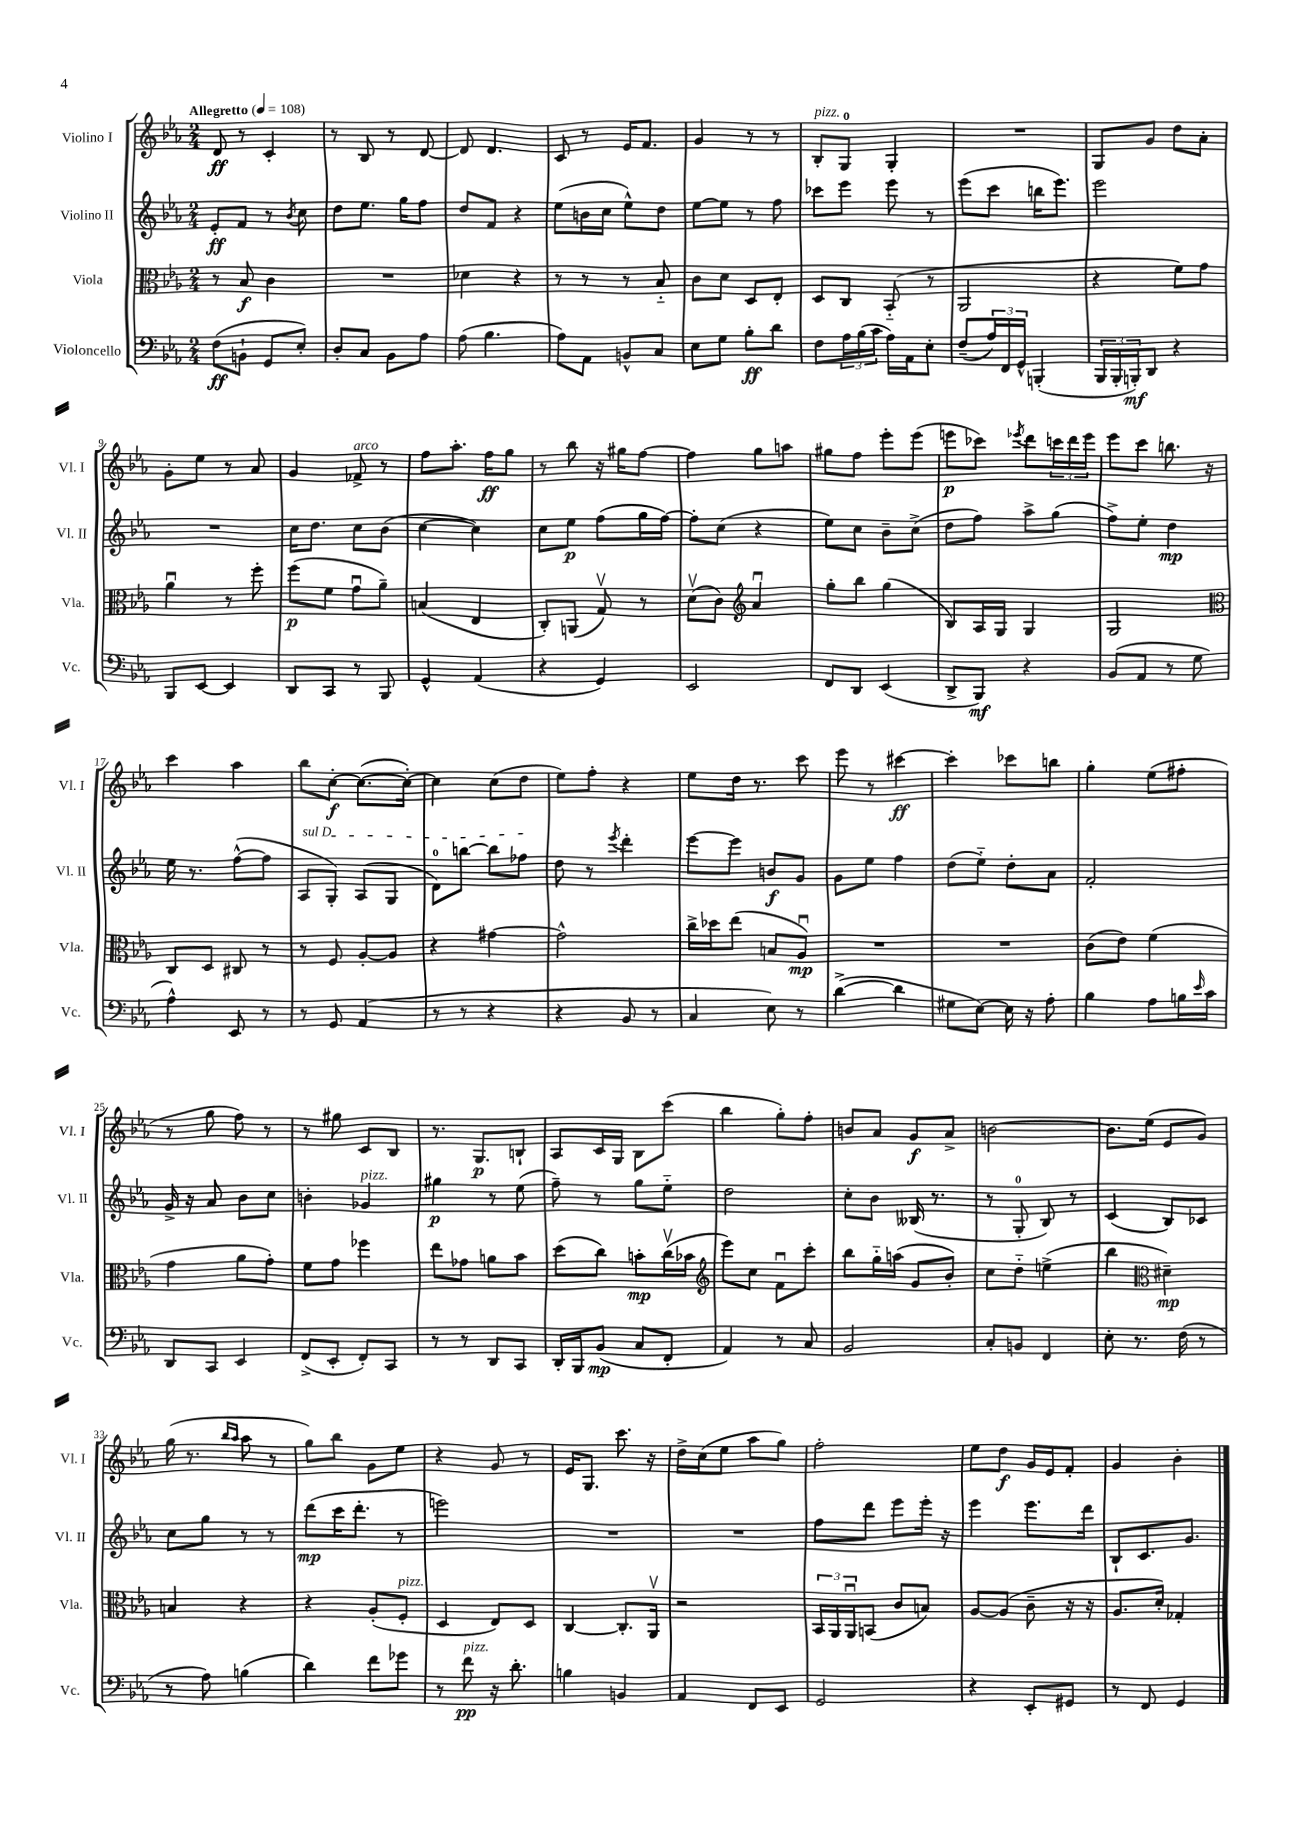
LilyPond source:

<<
\new StaffGroup <<
\new Staff = "s0" \with { instrumentName = "Violino I" shortInstrumentName = "Vl. I" } {
    \clef treble \key ees \major \numericTimeSignature \time 2/4 \tempo "Allegretto" 4 = 108
    d'8\ff r8 c'4-. |
    r8 bes8 r8 d'8~ |
    d'8 d'4. |
    c'8 r8 ees'16 f'8. |
    g'4 r8 r8 |
    bes8-.^\markup { \italic "pizz." } g8-0 g4-. |
    R2 |
    g8 g'8 d''8 aes'8-. |
    g'8-. ees''8 r8 aes'8 |
    g'4 fes'8->^\markup { \italic "arco" } r8 |
    f''8 aes''8.-. f''16\ff g''8 |
    r8 bes''8 r16 gis''16 f''8~ |
    f''4 g''8 a''8 |
    gis''8 f''8 ees'''8-. ees'''8( |
    e'''8\p ces'''8) \acciaccatura { ees'''8 } d'''8 \tuplet 3/2 { c'''16 d'''16 ees'''16 } |
    ees'''8 c'''8 b''8. r16 |
    c'''4 aes''4 |
    bes''8 c''8~-.\f c''8.~( c''16~-.) |
    c''4 c''8( d''8 |
    ees''8) f''8-. r4 |
    ees''8 d''16 r8. c'''8 |
    ees'''8 r8 cis'''4~\ff |
    cis'''4-. ces'''8 b''8 |
    g''4-. ees''8( fis''8-. |
    r8 g''8 f''8) r8 |
    r8 gis''8 c'8 bes8 |
    r8. g8.\p b8-! |
    aes8 c'16 g16 bes8 c'''8( |
    bes''4 g''8-.) f''8-. |
    b'8 aes'8 g'8\f aes'8-> |
    b'2~ |
    b'8. ees''16( ees'8 g'8) |
    g''16( r8. \grace { bes''16 aes''16 } aes''8 r8 |
    g''8) bes''8 g'8 ees''8 |
    r4 g'8 r8 |
    ees'16 g8. c'''8. r16 |
    d''16-> c''16( ees''8 aes''8 g''8) |
    f''2-. |
    ees''8 d''8\f g'16 ees'16 f'8-. |
    g'4 bes'4-. \bar "|." |
}
\new Staff = "s1" \with { instrumentName = "Violino II" shortInstrumentName = "Vl. II" } {
    \clef treble \key ees \major \numericTimeSignature \time 2/4
    ees'8-.\ff f'8 r8 \acciaccatura { bes'8 } c''8 |
    d''8 ees''8. g''16 f''8 |
    d''8 f'8 r4 |
    ees''8( b'16 c''16 ees''8-^) d''8 |
    ees''8~ ees''8 r8 f''8 |
    ces'''8 ees'''8 ees'''8 r8 |
    ees'''8( c'''8 b''16 ees'''8.) |
    ees'''2 |
    R2 |
    c''16 d''8. c''8 bes'8( |
    c''4~ c''4) |
    c''8 ees''8\p f''8( g''16 f''16~) |
    f''8-. c''8( r4 |
    ees''8) c''8 bes'8-- c''8->( |
    d''8 f''8) aes''8-> g''8( |
    f''8->) ees''8-. d''4\mp |
    ees''16 r8. f''8~-^( f''8 |
    \once \override TextSpanner.bound-details.left.text = \markup { \italic "sul D" } aes8\startTextSpan g8-.) aes8( g8 |
    d'8-0) b''8~ b''8 fes''8\stopTextSpan |
    d''8 r8 \acciaccatura { ees'''8 } d'''4-. |
    ees'''8~ ees'''8 b'8\f g'8 |
    g'8 ees''8 f''4 |
    d''8( ees''8-_) d''8-. aes'8 |
    f'2-. |
    g'16-> r16 aes'8 bes'8 c''8 |
    b'4-. ges'4^\markup { \italic "pizz." } |
    gis''4\p r8 ees''8( |
    f''8--) r8 g''8 ees''8-_ |
    d''2 |
    c''8-. bes'8 beses16( r8. |
    r8 g8-0-. bes8) r8 |
    c'4( bes8) ces'8 |
    c''8 g''8 r8 r8 |
    d'''8\mp( c'''16 d'''8.-. r8 |
    e'''2) |
    R2 |
    R2 |
    f''8 d'''8 ees'''8 ees'''16-. r16 |
    ees'''4 ees'''8. d'''16 |
    bes8-! c'8. g'8. \bar "|." |
}
\new Staff = "s2" \with { instrumentName = "Viola" shortInstrumentName = "Vla." } {
    \clef alto \key ees \major \numericTimeSignature \time 2/4
    r8 bes8\f c'4 |
    R2 |
    des'4 r4 |
    r8 r8 r8 bes8-_ |
    c'8 d'8 d8 ees8-. |
    d8 c8 bes,8-_( r8 |
    aes,2 |
    r4 f'8) g'8 |
    aes'4\downbow r8 f''8-. |
    f''8\p( f'8 g'8\downbow aes'8--) |
    b4( ees4 |
    c8-.) a,8( g8\upbow) r8 |
    d'8\upbow( c'8) \clef treble aes'4\downbow |
    g''8-. bes''8 g''4( |
    bes8) aes16 g16 g4 |
    g2 |
    \clef alto c8 d8 cis8 r8 |
    r8 f8 aes8~-. aes8 |
    r4 gis'4~ |
    gis'2-^ |
    c''16-> des''16 ees''8( b8 aes8\downbow\mp) |
    R2 |
    R2 |
    c'8( ees'8) f'4( |
    g'4 aes'8 g'8-.) |
    f'8 g'8 fes''4 |
    ees''8 ges'8 a'8 bes'8 |
    d''8( c''8) b'8-.\mp c''16\upbow( bes'16 |
    \clef treble ees'''8) c''8 f'8\downbow c'''8-. |
    bes''8 g''16-_ a''16( g'8 bes'8-.) |
    c''8 d''8-_ e''4->( |
    bes''4 \clef alto dis'4--\mp) |
    b4 r4 |
    r4 aes8-.( f8-.^\markup { \italic "pizz." } |
    d4 ees8) d8 |
    c4~ c8.-. aes,16\upbow |
    r2 |
    \tuplet 3/2 { bes,16 aes,16 aes,16\downbow } b,8( c'8 b8) |
    aes8~ aes8( c'8-- r16 r16 |
    aes8. d'16-.) ges4-. \bar "|." |
}
\new Staff = "s3" \with { instrumentName = "Violoncello" shortInstrumentName = "Vc." } {
    \clef bass \key ees \major \numericTimeSignature \time 2/4
    f8\ff( b,8-! g,8 ees8-.) |
    d8-. c8 bes,8 aes8 |
    aes8( bes4. |
    aes8) aes,8 b,8-^ c8 |
    ees8 g8 bes8-.\ff d'8 |
    f8 \tuplet 3/2 { aes16 bes16( c'16 } aes16) aes,16 ees8-. |
    f8--( \tuplet 3/2 { aes16) f,16 g,16-^ } b,,4-.( |
    \tuplet 3/2 { bes,,16 bes,,16-. b,,16-.\mf) } d,8 r4 |
    bes,,8 ees,8~ ees,4 |
    d,8 c,8 r8 bes,,8 |
    g,4-^ aes,4( |
    r4 g,4) |
    ees,2 |
    f,8 d,8 ees,4( |
    d,8-> bes,,8\mf) r4 |
    bes,8( aes,8 r8 g8 |
    aes4-^) ees,8 r8 |
    r8 g,8 aes,4( |
    r8 r8 r4 |
    r4 bes,8 r8 |
    c4 ees8) r8 |
    d'4~->( d'4 |
    gis8 ees8~) ees16 r16 aes8-. |
    bes4 aes8 b16 \grace { ees'16 } c'16 |
    d,8 c,8 ees,4 |
    f,8->( ees,8-. f,8-.) c,8 |
    r8 r8 d,8 c,8 |
    d,16-. bes,,16 bes,8\mp( c8 f,8-. |
    aes,4) r8 c8 |
    bes,2 |
    c8-. b,8 f,4 |
    ees8-. r8. f16( r8 |
    r8 aes8) b4( |
    d'4) f'8 ges'8 |
    r8 f'8\pp^\markup { \italic "pizz." } r16 d'8.-. |
    b4 b,4 |
    aes,4 f,8 ees,8 |
    g,2 |
    r4 ees,8-. gis,8 |
    r8 f,8 g,4 \bar "|." |
}
>>
>>
